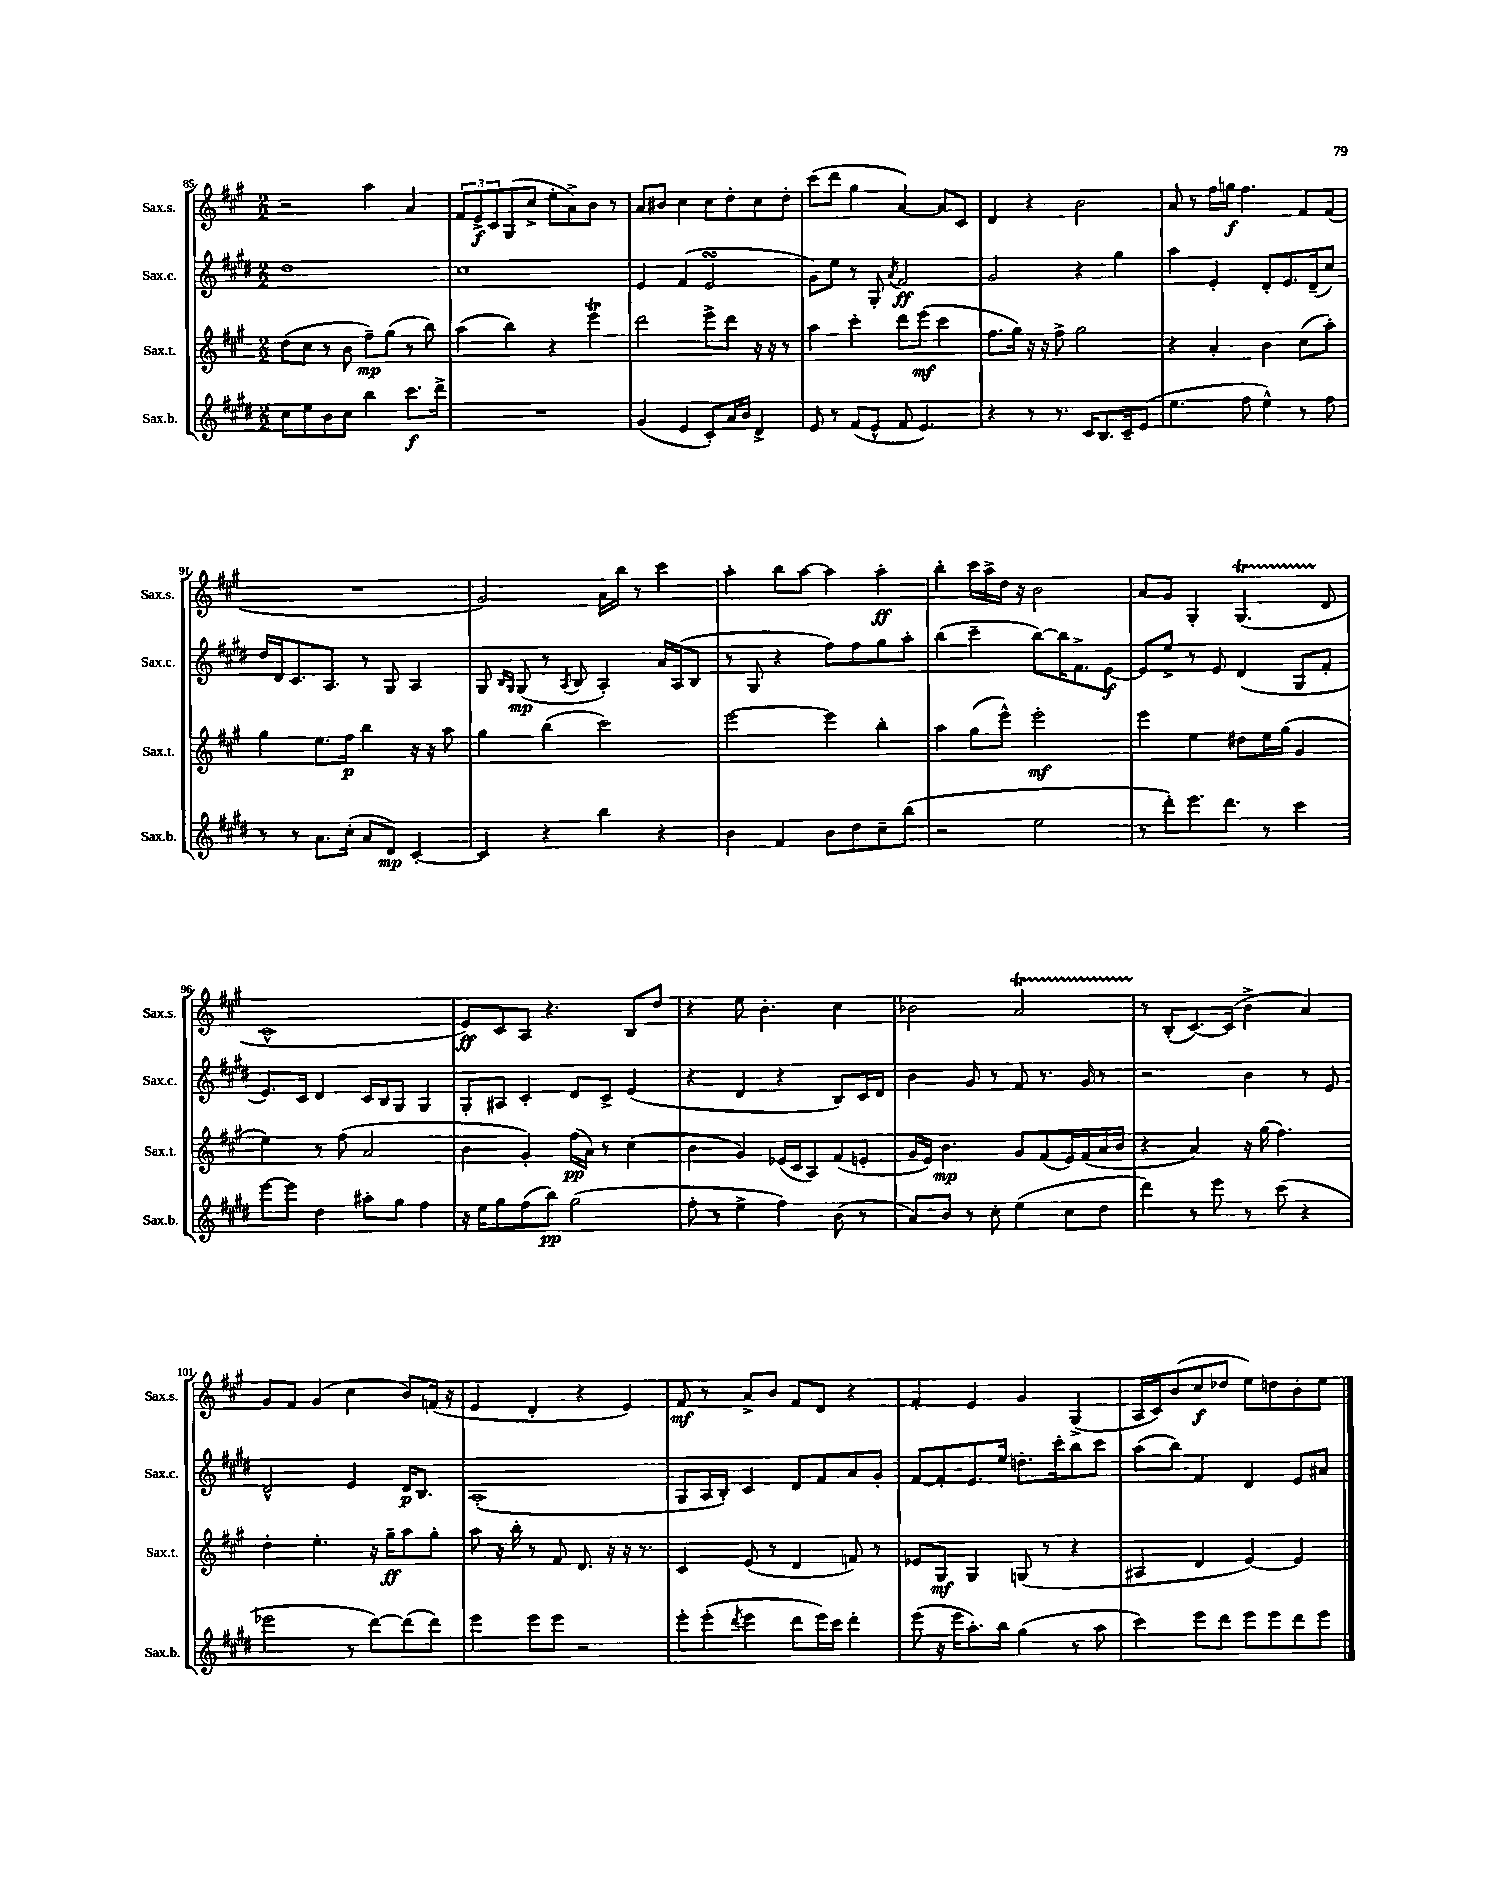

**kern	**dynam	**kern	**dynam	**kern	**dynam	**kern	**dynam
*part4	*part4	*part3	*part3	*part2	*part2	*part1	*part1
*staff4	*staff4	*staff3	*staff3	*staff2	*staff2	*staff1	*staff1
*I"Sax.b.	*	*I"Sax.t.	*	*I"Sax.c.	*	*I"Sax.s.	*
*I'Sax.b.	*	*I'Sax.t.	*	*I'Sax.c.	*	*I'Sax.s.	*
*clefG2	*	*clefG2	*	*clefG2	*	*clefG2	*
*k[f#c#g#d#]	*	*k[f#c#g#]	*	*k[f#c#g#d#]	*	*k[f#c#g#]	*
*M2/2	*	*M2/2	*	*M2/2	*	*M2/2	*
=85	=85	=85	=85	=85	=85	=85	=85
8cc#\L	.	(8dd\L	.	1dd#	.	2r	.
8ee\	.	8cc#\J	.	.	.	.	.
8b\	.	8r	.	.	.	.	.
8cc#\J	.	8b\	.	.	.	.	.
4bb\	.	8ff#~\L)	mp	.	.	4aa\	.
.	.	(8gg#\J	.	.	.	.	.
8.ccc#\L	f	8r	.	.	.	4a/	.
.	.	8bb\)	.	.	.	.	.
16ddd#^\Jk	.	.	.	.	.	.	.
=86	=86	=86	=86	=86	=86	=86	=86
1r	.	(4aa\	.	1cc#	.	12f#/L	.
.	.	.	.	.	.	12e^/	f
.	.	.	.	.	.	12c#/	.
.	.	4bb\)	.	.	.	(8G#/	.
.	.	.	.	.	.	8cc#^/J	.
.	.	4r	.	.	.	8ee'\L	.
.	.	.	.	.	.	8a^\)	.
.	.	4eeeT\	.	.	.	8b\J	.
.	.	.	.	.	.	8r	.
=87	=87	=87	=87	=87	=87	=87	=87
(4g#/	.	2ddd\	.	4e/	.	8a/L	.
.	.	.	.	.	.	8b#X/J	.
4e/	.	.	.	(4f#/	.	4cc#\	.
8c#'/L)	.	8eee^\L	.	2esSSs/	.	8cc#\L	.
16a/L	.	8ddd\J	.	.	.	8dd'\	.
16b/JJ	.	.	.	.	.	.	.
4d#^/	.	16r	.	.	.	8cc#\	.
.	.	16r	.	.	.	.	.
.	.	8r	.	.	.	8dd'\J	.
=88	=88	=88	=88	=88	=88	=88	=88
8e/	.	4aa\	.	8g#\L)	.	(8ccc#\L	.
8r	.	.	.	8ee\J	.	8ddd\J	.
(8f#/L	.	4ccc#'\	.	8r	.	4gg#\	.
8e^^/J	.	.	.	8G#'/	.	.	.
.	.	.	.	8qa/	.	.	.
8f#/	.	8ddd\L	.	2f#/	ff	[4a/)	.
4.e/)	.	(8eee\J	mf	.	.	.	.
.	.	4ccc#\	.	.	.	8a/L]	.
.	.	.	.	.	.	8c#/J	.
=89	=89	=89	=89	=89	=89	=89	=89
4r	.	8.ff#\L	.	2g#/	.	4d/	.
.	.	16gg#\Jk)	.	.	.	.	.
8r	.	16r	.	.	.	4r	.
.	.	16r	.	.	.	.	.
8.r	.	8ff#^\	.	.	.	.	.
.	.	2gg#\	.	4r	.	2b\	.
16c#/KL	.	.	.	.	.	.	.
8.B/	.	.	.	.	.	.	.
.	.	.	.	4gg#\	.	.	.
16c#~/k	.	.	.	.	.	.	.
(8e/J	.	.	.	.	.	.	.
=90	=90	=90	=90	=90	=90	=90	=90
4.ee\	.	4r	.	4aa\	.	8a/	.
.	.	.	.	.	.	8r	.
.	.	4a'/	.	4e'/	.	16ff#\LL	.
.	.	.	.	.	.	16ggn\JJ	f
8ff#\	.	.	.	.	.	4.ff#\	.
4ee^^\)	.	4b\	.	8d#'/L	.	.	.
.	.	.	.	8.e/	.	.	.
8r	.	(8cc#\L	.	.	.	8f#/L	.
.	.	.	.	(16d#~/k	.	.	.
8ff#\	.	8aa'\J)	.	8cc#/J)	.	(8f#/J	.
!!LO:LB:g=z
=91	=91	=91	=91	=91	=91	=91	=91
8r	.	4gg#\	.	16dd#/LL	.	1r	.
.	.	.	.	16d#/J	.	.	.
8r	.	.	.	8.c#/	.	.	.
8.a\L	.	8.ee\L	.	.	.	.	.
.	.	.	.	8.A/J	.	.	.
(16cc#'\Jk	.	16ff#\Jk	p	.	.	.	.
8a/L	.	4bb\	.	8r	.	.	.
8d#/J)	mp	.	.	8G#/	.	.	.
[4c#'/	.	16r	.	4A/	.	.	.
.	.	16r	.	.	.	.	.
.	.	8aa\	.	.	.	.	.
=92	=92	=92	=92	=92	=92	=92	=92
4c#/]	.	4gg#\	.	8G#/	.	2g#/)	.
.	.	.	.	16qqB/LL	.	.	.
.	.	.	.	16qqG#/JJ	.	.	.
.	.	.	.	(8G#/	mp	.	.
4r	.	(4bb\	.	8r	.	.	.
.	.	.	.	8qA/	.	.	.
.	.	.	.	8B/	.	.	.
4bb\	.	2ccc#\)	.	4A'/)	.	16a\LL	.
.	.	.	.	.	.	16bb\JJ	.
.	.	.	.	.	.	8r	.
4r	.	.	.	16a/LL	.	4ccc#\	.
.	.	.	.	(16A/J	.	.	.
.	.	.	.	8B/J	.	.	.
=93	=93	=93	=93	=93	=93	=93	=93
4b\	.	[2eee\	.	8r	.	4aa'\	.
.	.	.	.	8G#/	.	.	.
4f#/	.	.	.	4r	.	8bb\L	.
.	.	.	.	.	.	[8aa\J	.
8b\L	.	4eee\]	.	8ff#\L)	.	4aa\]	.
8dd#\	.	.	.	8ff#\	.	.	.
8cc#~\	.	4bb'\	.	8gg#\	.	4aa'\	ff
(8bb\J	.	.	.	8aa'\J	.	.	.
=94	=94	=94	=94	=94	=94	=94	=94
2r	.	4aa\	.	(4bb\	.	4bb'\	.
.	.	(8gg#\L	.	4ccc#~\	.	16ccc#\LL	.
.	.	.	.	.	.	16aa^\	.
.	.	8eee^^\J)	.	.	.	16dd\JJ	.
.	.	.	.	.	.	16r	.
2ee\	.	2eee'\	mf	[8bb\L)	.	2b\	.
.	.	.	.	16bb\K]	.	.	.
.	.	.	.	8.f#^\	.	.	.
.	.	.	.	[8e\J	f	.	.
=95	=95	=95	=95	=95	=95	=95	=95
8r	.	4eee\	.	8e/L]	.	8a/L	.
8ddd#'\L)	.	.	.	8ee^/J	.	8g#/J	.
8.eee\	.	4ee\	.	8r	.	4G#'/	.
.	.	.	.	8e/	.	.	.
8.ddd#\J	.	.	.	.	.	.	.
.	.	8dd#X\L	.	(4d#/	.	(4.G#t/	.
8r	.	16ee\L	.	.	.	.	.
.	.	(16gg#\JJ	.	.	.	.	.
4ccc#\	.	4g#/	.	8G#/L	.	.	.
.	.	.	.	8f#'/J	.	8d/	.
!!LO:LB:g=z
=96	=96	=96	=96	=96	=96	=96	=96
[8eee\L	.	4ee\)	.	8.e/L)	.	1c#^^	.
8eee\J]	.	.	.	.	.	.	.
.	.	.	.	16c#/Jk	.	.	.
4dd#\	.	8r	.	4d#/	.	.	.
.	.	(8ff#\	.	.	.	.	.
8aa#X'\L	.	2a/	.	16c#/LL	.	.	.
.	.	.	.	16B/J	.	.	.
8gg#\J	.	.	.	8G#/J	.	.	.
4ff#\	.	.	.	4G#/	.	.	.
=97	=97	=97	=97	=97	=97	=97	=97
16r	.	4b\	.	8G#'/L	.	8e/L)	ff
16ee\KL	.	.	.	.	.	.	.
8gg#\	.	.	.	8A#X/J	.	8c#/	.
(8ff#\	.	4g#'/)	.	4c#'/	.	8A/J	.
8bb\J)	pp	.	.	.	.	4.r	.
(2gg#\	.	(16ff#\LL	pp	8d#/L	.	.	.
.	.	16a\JJ)	.	.	.	.	.
.	.	8r	.	8c#^/J	.	.	.
.	.	(4cc#\	.	(4e/	.	8B/L	.
.	.	.	.	.	.	8dd/J	.
=98	=98	=98	=98	=98	=98	=98	=98
8ff#'\	.	4b\	.	4r	.	4r	.
8r	.	.	.	.	.	.	.
4ee^\	.	4g#/)	.	4d#/	.	8ee\	.
.	.	.	.	.	.	4.b'\	.
4ff#\)	.	(16e-X/LL	.	4r	.	.	.
.	.	16c#/J	.	.	.	.	.
.	.	8A/)	.	.	.	.	.
(8b\	.	(8f#/	.	8B/L)	.	4cc#\	.
8r	.	8en'/J	.	16c#/L	.	.	.
.	.	.	.	16d#/JJ	.	.	.
=99	=99	=99	=99	=99	=99	=99	=99
8a/L)	.	16g#/LL	.	4b\	.	2b-X\	.
.	.	16e/JJ)	.	.	.	.	.
8b/J	.	4.b\	mp	.	.	.	.
8r	.	.	.	8g#/	.	.	.
8cc#'\	.	.	.	8r	.	.	.
(4ee\	.	8g#/L	.	8f#/	.	2aT/	.
.	.	(8f#/	.	8.r	.	.	.
8cc#\L	.	16e/L)	.	.	.	.	.
.	.	(16f#/	.	16g#/	.	.	.
8dd#\J	.	16a/	.	8r	.	.	.
.	.	16b/JJ	.	.	.	.	.
=100	=100	=100	=100	=100	=100	=100	=100
4ddd#\)	.	4r	.	2r	.	8r	.
.	.	.	.	.	.	(8B'/L	.
8r	.	4a/)	.	.	.	[8.c#/)	.
8eee\	.	.	.	.	.	.	.
.	.	.	.	.	.	(16c#/Jk]	.
8r	.	16r	.	4b\	.	4b^\	.
.	.	(16gg#\	.	.	.	.	.
(8ccc#\	.	4.ff#\)	.	.	.	.	.
4r	.	.	.	8r	.	4a/)	.
.	.	.	.	8e/	.	.	.
!!LO:LB:g=z
=101	=101	=101	=101	=101	=101	=101	=101
2eee-X\	.	4dd'\	.	2d#^^/	.	8g#/L	.
.	.	.	.	.	.	8f#/J	.
.	.	4.ee'\	.	.	.	(4g#/	.
8r	.	.	.	4e/	.	4cc#\	.
[8ddd#\L)	.	16r	.	.	.	.	.
.	.	16gg#~\KL	ff	.	.	.	.
(8ddd#\]	.	8aa\	.	16d#/KL	p	8b/L)	.
.	.	.	.	8.B/J	.	.	.
8ddd#\J)	.	8gg#'\J	.	.	.	(16fn/Jk	.
.	.	.	.	.	.	16r	.
=102	=102	=102	=102	=102	=102	=102	=102
4eee\	.	8aa\	.	(1A'	.	4e/	.
.	.	16r	.	.	.	.	.
.	.	16bb'\	.	.	.	.	.
8eee\L	.	8r	.	.	.	4d'/	.
8eee\J	.	8f#/	.	.	.	.	.
2r	.	8.d/	.	.	.	4r	.
.	.	16r	.	.	.	.	.
.	.	16r	.	.	.	4e/)	.
.	.	8.r	.	.	.	.	.
=103	=103	=103	=103	=103	=103	=103	=103
8eee'\L	.	4c#/	.	8G#/L	.	8f#/	mf
(8eee'\J	.	.	.	16A/L	.	8r	.
.	.	.	.	16B'/JJ)	.	.	.
8qddd#/	.	.	.	.	.	.	.
4eee\	.	(8e/	.	4c#/	.	8a^/L	.
.	.	8r	.	.	.	8b/J	.
8ddd#\L	.	4d/	.	8d#/L	.	8f#/L	.
16eee\L)	.	.	.	8f#/	.	8d/J	.
16ccc#\JJ	.	.	.	.	.	.	.
4ddd#'\	.	8fn/)	.	8a/	.	4r	.
.	.	8r	.	8g#'/J	.	.	.
=104	=104	=104	=104	=104	=104	=104	=104
(8eee\	.	8e-X/L	.	[8f#/L	.	4f#'/	.
16r	.	8G#/J	mf	8f#'/]	.	.	.
16eee\KL	.	.	.	.	.	.	.
8.aa'\)	.	4G#/	.	8.e/	.	4e/	.
16bb\Jk	.	.	.	16ee/Jk	.	.	.
(4gg#\	.	(8Gn/	.	8.ddn'\L	.	4g#/	.
.	.	8r	.	.	.	.	.
.	.	.	.	16ccc#'\k	.	.	.
8r	.	4r	.	8bb\	.	(4G#^/	.
8aa\	.	.	.	8ccc#\J	.	.	.
=105	=105	=105	=105	=105	=105	=105	=105
4ccc#\)	.	4A#X/	.	(8aa\L	.	16A/LL	.
.	.	.	.	.	.	16c#/J)	.
.	.	.	.	8bb\J)	.	(8b/	.
8eee\L	.	4d/	.	4f#/	.	8cc#/	f
8ddd#\J	.	.	.	.	.	8dd-X/J	.
8eee\L	.	[4e/)	.	4d#/	.	8ee\L)	.
8eee\	.	.	.	.	.	8ddn\	.
8ddd#\	.	4e/]	.	8e/L	.	8b'\	.
8eee\J	.	.	.	8a#X/J	.	8ee\J	.
==	==	==	==	==	==	==	==
*-	*-	*-	*-	*-	*-	*-	*-
